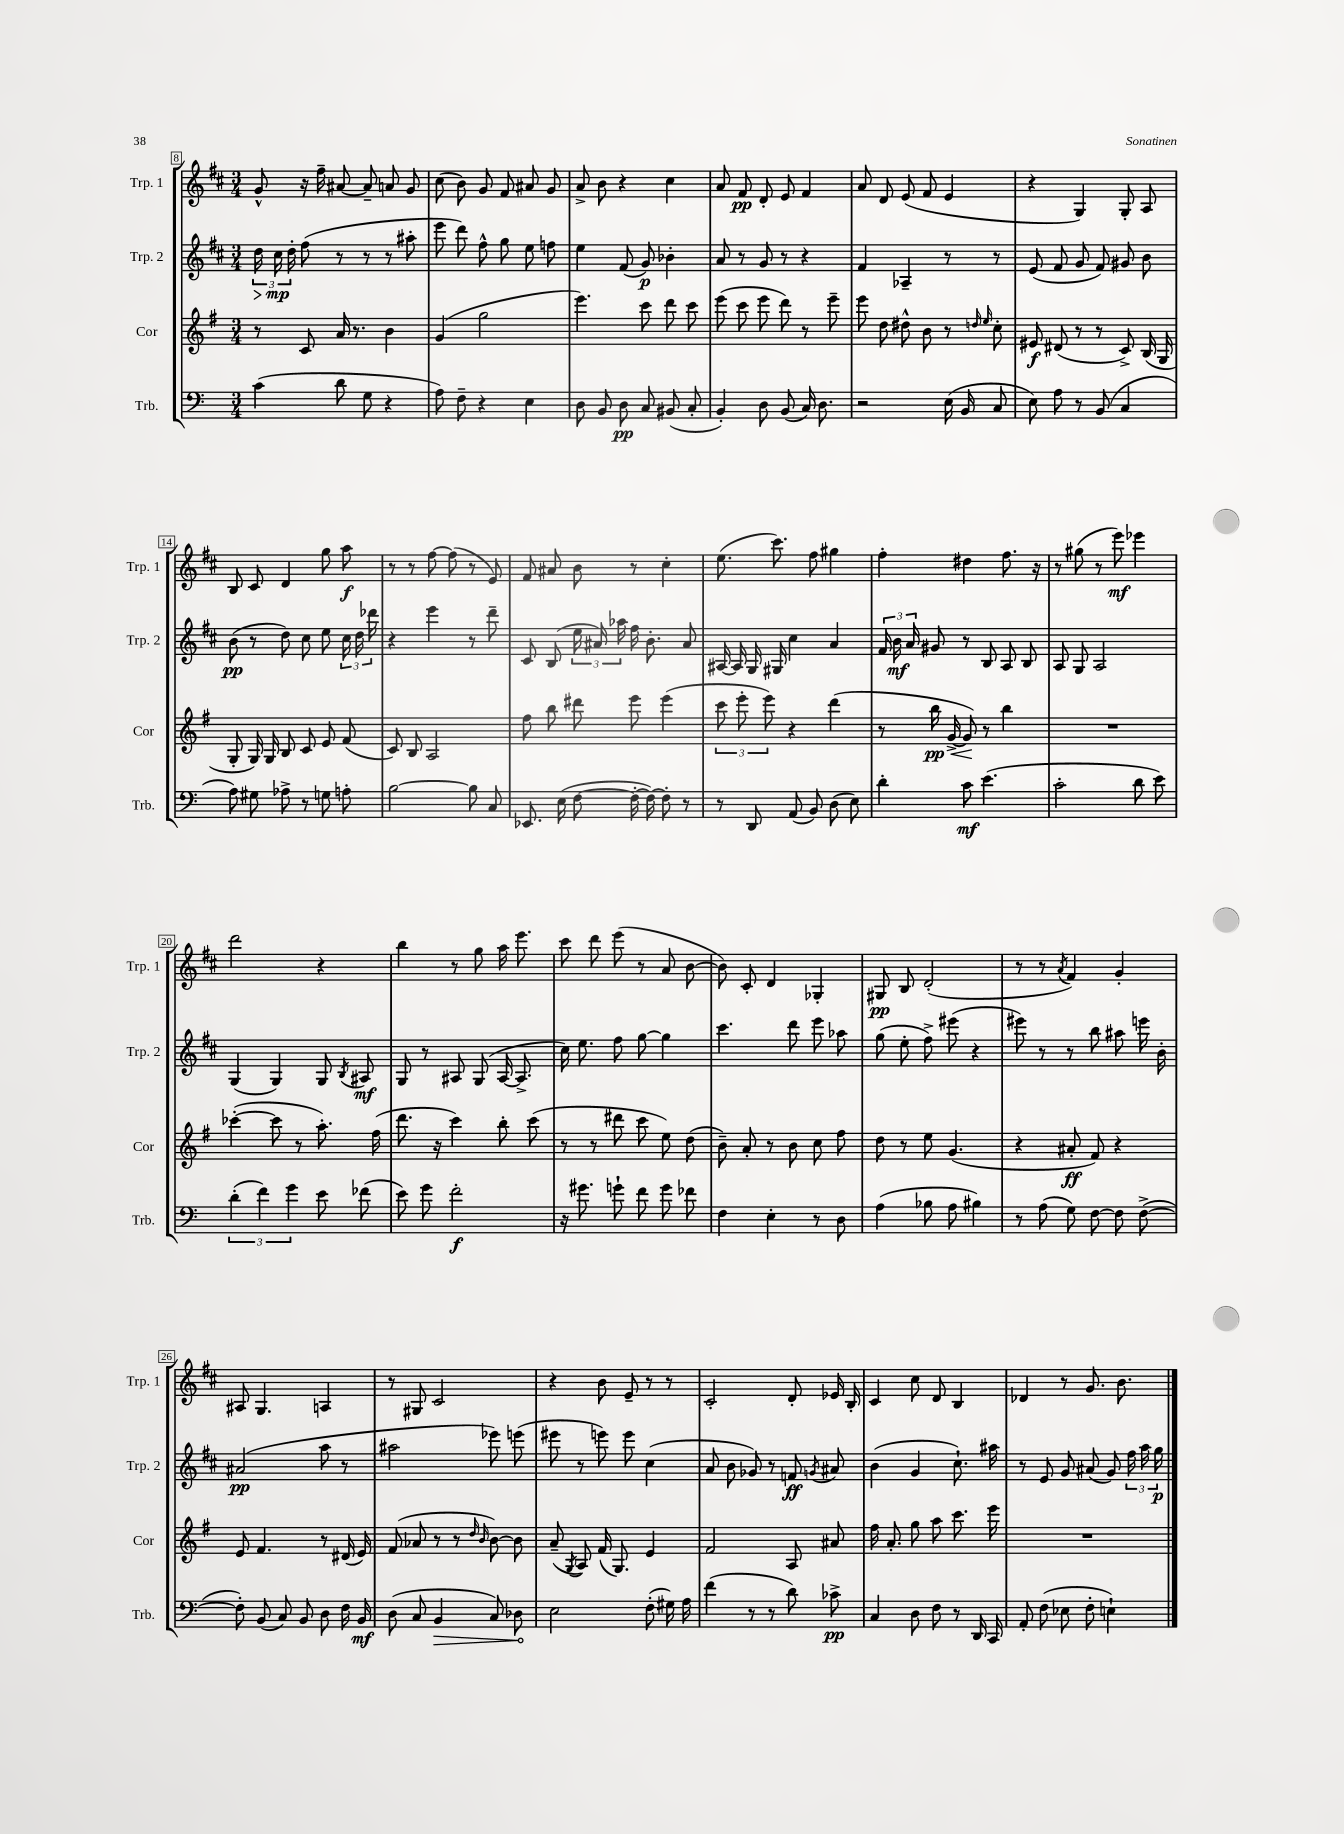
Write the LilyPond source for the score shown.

<<
\new StaffGroup <<
\new Staff = "s0" \with { instrumentName = "Trp. 1" shortInstrumentName = "Trp. 1" } {
    \clef treble \key d \major \numericTimeSignature \time 3/4
    \autoBeamOff g'8-^ r16 fis''16-- ais'8~ ais'8-- a'8 g'8 |
    cis''8( b'8) g'8 fis'8 ais'8 g'8 |
    a'8-> b'8 r4 cis''4 |
    a'8 fis'8\pp d'8-. e'8 fis'4 |
    a'8 d'8 e'8( fis'8 e'4 |
    r4 g4) g8-. a8 |
    b8 cis'8 d'4 g''8 a''8\f |
    r8 r8 fis''8~ fis''8( r8 e'8) |
    fis'8 ais'8 b'8 r8 cis''4-. |
    e''8.( cis'''8.) fis''8 gis''4 |
    fis''4-. dis''4 fis''8. r16 |
    r8 gis''8( r8 e'''8\mf) ees'''4 |
    d'''2 r4 |
    b''4 r8 g''8 a''16 e'''8. |
    cis'''8 d'''8 e'''8( r8 a'8 b'8~ |
    b'8) cis'8-. d'4 ges4-. |
    gis8\pp b8 d'2-.( |
    r8 r8 \acciaccatura { a'8 } fis'4) g'4-. |
    ais8 g4. a4 |
    r8 gis8 cis'2 |
    r4 b'8 e'8-- r8 r8 |
    cis'2-. d'8-. ees'16 b16-. |
    cis'4 cis''8 d'8 b4 |
    des'4 r8 g'8. b'8. \bar "|." |
}
\new Staff = "s1" \with { instrumentName = "Trp. 2" shortInstrumentName = "Trp. 2" } {
    \clef treble \key d \major \numericTimeSignature \time 3/4
    \autoBeamOff \tuplet 3/2 { d''16\> cis''16\mp\! d''16-. } fis''8( r8 r8 r8 ais''8-. |
    e'''8 d'''8) fis''8-^ g''8 e''8 f''8 |
    e''4 fis'8( g'8\p) bes'4-. |
    a'8 r8 g'8 r8 r4 |
    fis'4 aes4-- r8 r8 |
    e'8( fis'8 g'8 fis'8) gis'8 b'8 |
    b'8\pp( r8 d''8) cis''8 e''8 \tuplet 3/2 { cis''16 d''16 des'''16 } |
    r4 e'''4 r8 d'''8-- |
    cis'8 b8( \tuplet 3/2 { e''16 ais'16) aes''16 } fis''16 b'8.-. ais'8 |
    ais16~ ais16 g16 gis16 cis''4 a'4 |
    \tuplet 3/2 { fis'16 b'16\mf a'16 } gis'8 r8 b8 a8 b8 |
    a8 g8 a2 |
    g4( g4) g8 \acciaccatura { b8 } ais8\mf |
    g8 r8 ais8 g8( ais16~ ais8.-> |
    cis''16) e''8. fis''8 g''8~ g''4 |
    cis'''4. d'''8 e'''8 aes''8 |
    g''8( e''8-. fis''8->) eis'''8( r4 |
    eis'''8) r8 r8 b''8 ais''8 e'''16 b'16-. |
    ais'2\pp( a''8 r8 |
    ais''2 ees'''8) e'''8( |
    eis'''8 r8 e'''8) e'''8 cis''4( |
    a'8 b'8 ges'8) r8 f'8\ff \acciaccatura { g'8 } ais'8 |
    b'4( g'4 cis''8.-!) ais''16 |
    r8 e'8 g'8 ais'8( g'8) \tuplet 3/2 { fis''16 a''16 g''16\p } \bar "|." |
}
\new Staff = "s2" \with { instrumentName = "Cor" shortInstrumentName = "Cor" } {
    \clef treble \key g \major \numericTimeSignature \time 3/4
    \autoBeamOff r8 c'8 a'16 r8. b'4 |
    g'4( g''2 |
    e'''4.) c'''8 d'''8 c'''8 |
    e'''8( c'''8 e'''8 d'''8) r8 e'''8-- |
    e'''8 d''8 dis''8-^ b'8 r8 \grace { d''16 e''16 } c''8-. |
    eis'8\f dis'8( r8 r8 c'8->) b16( g16 |
    g8-. g16) g16 b8 c'8 e'8 fis'8( |
    c'8) b8 a2 |
    fis''8 b''8 dis'''8 e'''8 e'''4( |
    \tuplet 3/2 { c'''8 e'''8-. e'''8) } r4 d'''4( |
    r8 b''16\pp\< g'16~-> g'8\!) r8 b''4 |
    R2. |
    ces'''4~-.( ces'''8 r8 a''8.-.) fis''16( |
    d'''8. r16 c'''4) b''8-. c'''8( |
    r8 r8 dis'''8 c'''8 e''8) d''8( |
    b'8--) a'8-. r8 b'8 c''8 fis''8 |
    d''8 r8 e''8 g'4.( |
    r4 ais'8-.\ff fis'8) r4 |
    e'8 fis'4. r8 dis'16( e'16) |
    fis'8( aes'8 r8 r8 \grace { d''16 b'16 } b'8~) b'8 |
    a'8--( \acciaccatura { g8 } a8) fis'16( g8.) e'4 |
    fis'2 a8 ais'8 |
    fis''16 a'8.-. g''8 a''8 c'''8. e'''16 |
    R2. \bar "|." |
}
\new Staff = "s3" \with { instrumentName = "Trb." shortInstrumentName = "Trb." } {
    \clef bass \key c \major \numericTimeSignature \time 3/4
    \autoBeamOff c'4( d'8 g8 r4 |
    a8) f8-- r4 e4 |
    d8 b,8 d8\pp c8 bis,8( c8-. |
    b,4-.) d8 b,8( c16) d8. |
    r2 e16( b,16 c8 |
    e8) a8 r8 b,8( c4 |
    a8) gis8 aes8-> r8 g8 a8-. |
    b2~ b8 c8 |
    ees,8. e16( f8~ f16~-. f16~) f8-. r8 |
    r8 d,8 a,8( b,8) d8( e8) |
    d'4-. c'8\mf e'4.( |
    c'2-. d'8 e'8) |
    \tuplet 3/2 { d'4-.( f'4) g'4 } e'8 fes'8( |
    e'8) g'8 f'2-.\f |
    r16 gis'8. g'8-! f'8 g'8 fes'8 |
    f4 e4-. r8 d8 |
    a4( bes8 a8 bis4) |
    r8 a8( g8) f8~ f8 f8~->( |
    f8-.) b,8( c8) b,8 d8 f16 b,16\mf |
    d8( c8 \once \override Hairpin.circled-tip = ##t b,4\> c8) des8\! |
    e2 f8-.( gis16) a16 |
    f'4( r8 r8 d'8) ces'8->\pp |
    c4 d8 f8 r8 d,16 c,16 |
    a,8-. f8( ees8 f8-. e4-!) \bar "|." |
}
>>
>>
\layout { \context { \Score currentBarNumber = #8 \override BarNumber.stencil = #(make-stencil-boxer 0.1 0.3 ly:text-interface::print) } }
